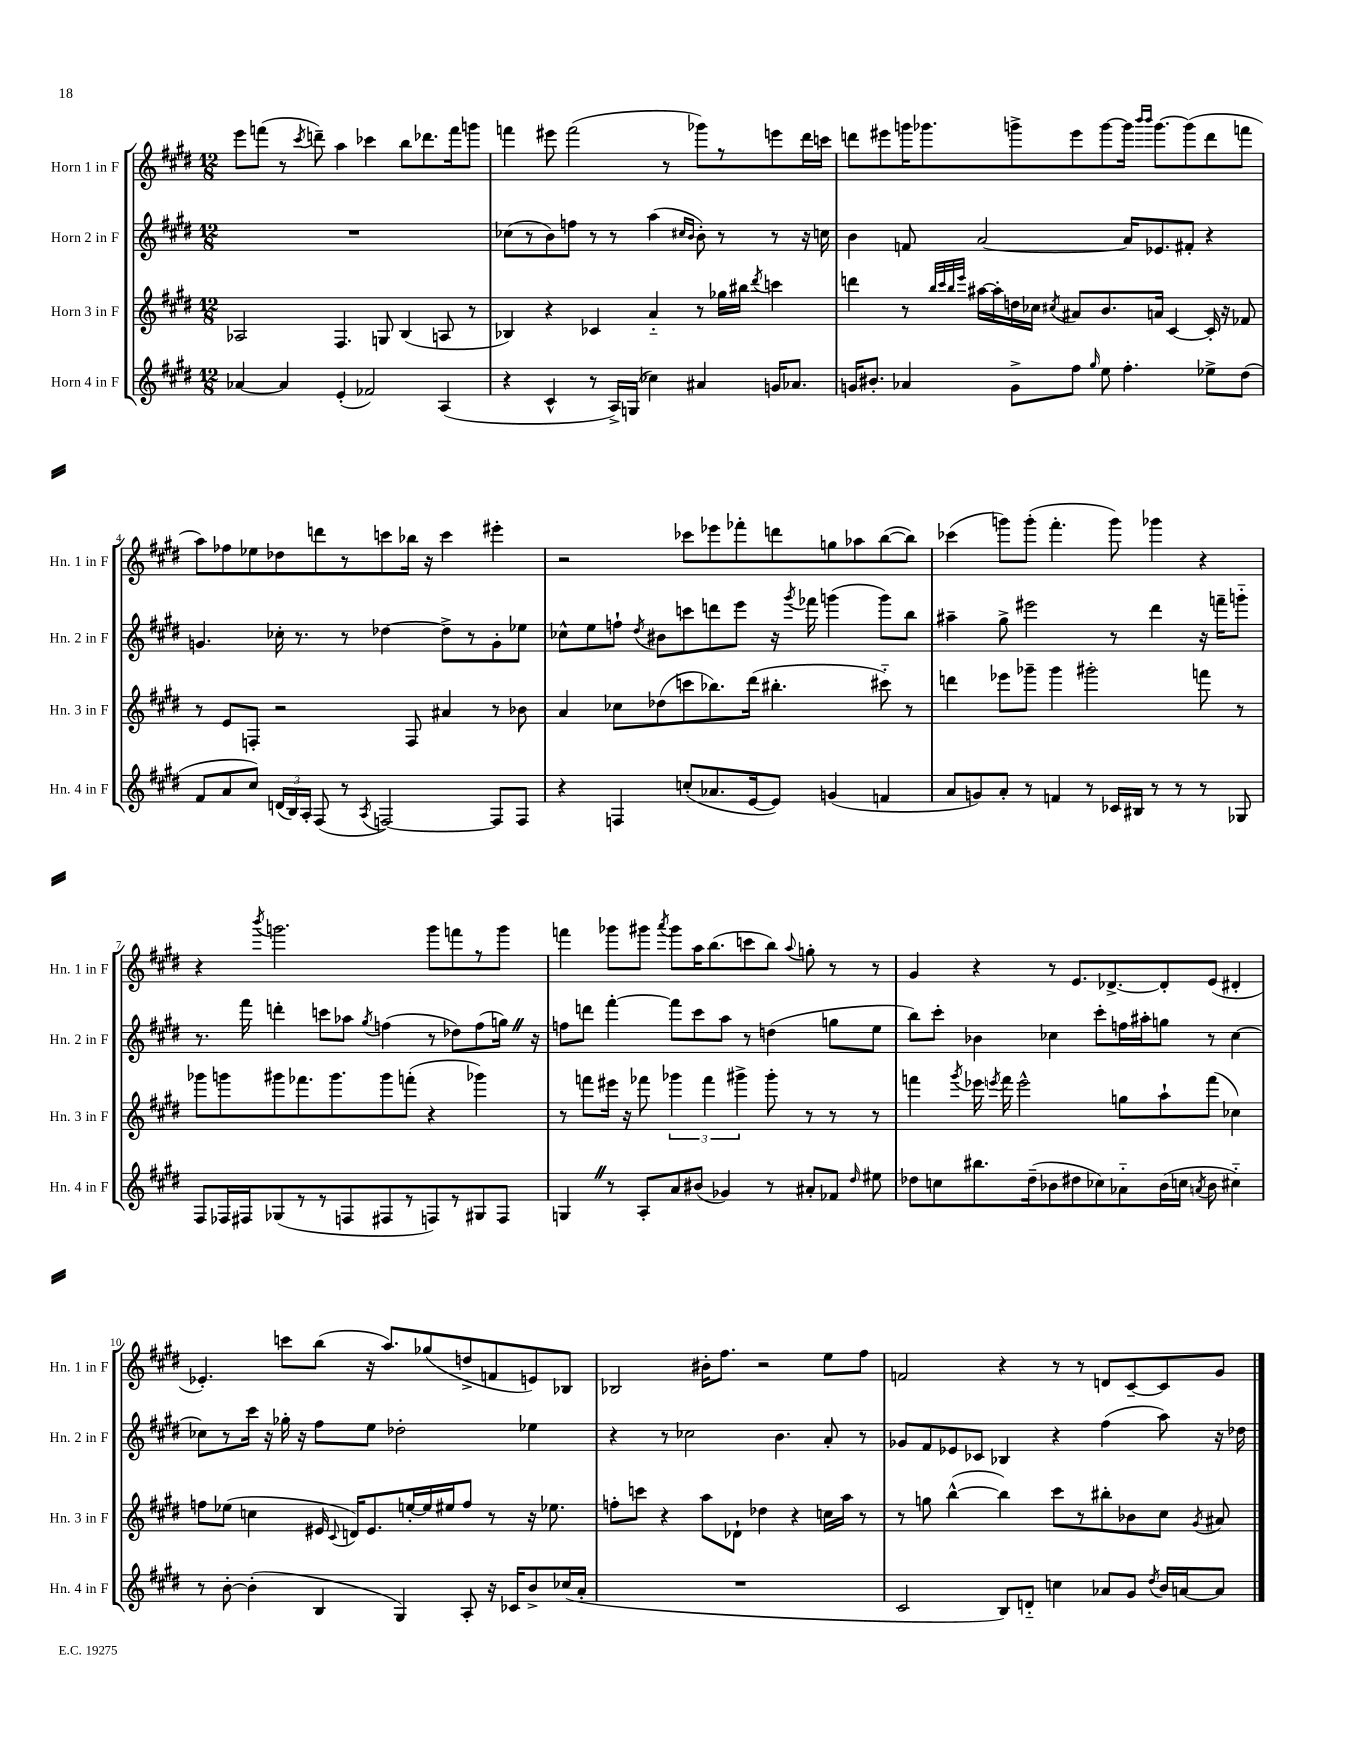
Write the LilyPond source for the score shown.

<<
\new StaffGroup <<
\new Staff = "s0" \with { instrumentName = "Horn 1 in F" shortInstrumentName = "Hn. 1 in F" } {
    \clef treble \key e \major \numericTimeSignature \time 12/8
    \autoBeamOff e'''8[ f'''8]( r8 \acciaccatura { cis'''8 } d'''8--) a''4 ces'''4 b''8[ des'''8. f'''16 g'''8] |
    f'''4 eis'''8 f'''2( r8 ges'''8[) r8 e'''8 dis'''16 c'''16] |
    d'''8[ eis'''8 g'''16 ges'''8. g'''8-> eis'''8 g'''8~ g'''16] \grace { b'''16[ b'''16] } g'''8.[~ g'''8( d'''8 f'''8] |
    a''8[) fes''8 ees''8 des''8 d'''8 r8 c'''8 bes''16] r16 c'''4 eis'''4-. |
    r2 ces'''8[ ees'''8 fes'''8-. d'''8 g''8 aes''8 b''8~( b''8]) |
    ces'''4( g'''8[) g'''8]-.( fis'''4.-. g'''8) ges'''4 r4 |
    r4 \acciaccatura { b'''8 } g'''2. g'''8[ f'''8 r8 g'''8] |
    f'''4 ges'''8[ gis'''8] \acciaccatura { a'''8 } gis'''8[ a''16 b''8.( c'''8 b''8]) \appoggiatura { a''8 } g''8-. r8 r8 |
    gis'4 r4 r8 e'8.[ des'8.~-> des'8-. e'8]( dis'4-. |
    ees'4.-.) c'''8[ b''8]( r16 a''8.[) ges''8( d''8-> f'8 e'8) bes8] |
    bes2 bis'16[-. fis''8.] r2 e''8[ fis''8] |
    f'2 r4 r8 r8 d'8[ cis'8~-- cis'8 gis'8] \bar "|." |
}
\new Staff = "s1" \with { instrumentName = "Horn 2 in F" shortInstrumentName = "Hn. 2 in F" } {
    \clef treble \key e \major \numericTimeSignature \time 12/8
    \autoBeamOff R1. |
    ces''8[( r8 b'8) f''8] r8 r8 a''4( \grace { cis''16[ b'16] } b'8-.) r8 r8 r16 c''16 |
    b'4 f'8 a'2~ a'16[ ees'8. fis'8]-. r4 |
    g'4. ces''16-. r8. r8 des''4~ des''8[-> r8 g'8-. ees''8] |
    ces''8[-^ e''8 f''8]-! \acciaccatura { dis''8 } bis'8[ c'''8 d'''8 e'''8] r16 \acciaccatura { gis'''8 } fes'''16 g'''4( g'''8[) b''8] |
    ais''4-- gis''8-> eis'''2 r8 dis'''4 r16 f'''16[-- g'''8]-_ |
    r8. fis'''16 d'''4-. c'''8[ aes''8] \acciaccatura { gis''8 } f''4( r8 des''8[) f''8( g''16]) \once \override BreathingSign.text = \markup { \musicglyph "scripts.caesura.straight" } \breathe r16 |
    f''8[ d'''8] fis'''4~-. fis'''8[ cis'''8 a''8] r8 d''4( g''8[ e''8] |
    b''8[) cis'''8]-. bes'4 ces''4 cis'''8[-. f''16 ais''16-. g''8] r8 ces''4~ |
    ces''8[ r8 cis'''16] r16 ges''16-. r16 fis''8[ e''8] des''2-. ees''4 |
    r4 r8 ces''2 b'4. a'8-. r8 |
    ges'8[ fis'8 ees'8 ces'8] bes4 r4 fis''4( a''8) r16 des''16 \bar "|." |
}
\new Staff = "s2" \with { instrumentName = "Horn 3 in F" shortInstrumentName = "Hn. 3 in F" } {
    \clef treble \key e \major \numericTimeSignature \time 12/8
    \autoBeamOff aes2 fis4. g8 b4( a8 r8 |
    bes4) r4 ces'4 a'4-_ r8 ges''16[ bis''16] \acciaccatura { dis'''8 } c'''4 |
    d'''4 r8 \grace { b''32[ cis'''32 b''32 e'''32] } ais''16[~ ais''16-. d''16 ces''16] \acciaccatura { cis''8 } ais'8[ b'8. a'16] cis'4~ cis'16-. r16 fes'8 |
    r8 e'8[ f8]-. r2 f8 ais'4 r8 bes'8 |
    a'4 ces''8[ des''8( c'''8 bes''8.) dis'''16]( bis''4.-. cis'''8-_) r8 |
    d'''4 ees'''8[ ges'''8]-- ges'''4 gis'''2-. f'''8 r8 |
    ges'''8[ g'''8 gis'''8 fes'''8. gis'''8. gis'''8 f'''8]-.( r4 ges'''4) |
    r8 f'''8[ eis'''16] r16 fes'''8 \tuplet 3/2 { ges'''4 fes'''4 gis'''4-> } gis'''8-. r8 r8 r8 |
    f'''4 \acciaccatura { gis'''8 } ees'''16 \acciaccatura { e'''8 } f'''16 e'''2-^ g''8[ a''8-! f'''8]( ces''4) |
    f''8[ ees''8]( c''4 eis'16 \appoggiatura { cis'8 } d'16[) eis'8. e''16~-. e''16 eis''16 f''8] r8 r16 ees''8. |
    f''8[-. c'''8] r4 a''8[ des'8]-! des''4 r4 c''16[ a''16] r8 |
    r8 g''8 b''4~-^( b''4) cis'''8[ r8 bis''8-. bes'8 cis''8] \acciaccatura { gis'8 } ais'8 \bar "|." |
}
\new Staff = "s3" \with { instrumentName = "Horn 4 in F" shortInstrumentName = "Hn. 4 in F" } {
    \clef treble \key e \major \numericTimeSignature \time 12/8
    \autoBeamOff aes'4~ aes'4 e'4-.( fes'2) a4( |
    r4 cis'4-^ r8 a16[->) g16]( ces''4) ais'4 g'16[ aes'8.] |
    g'16[ bis'8.]-. aes'4 g'8[-> fis''8] \grace { gis''16 } e''8 fis''4.-. ees''8[-> dis''8]( |
    fis'8[ a'8 cis''8]) \tuplet 3/2 { d'16[( b16) a16]-. } fis8( r8 \acciaccatura { a8 } f2~) f8[ f8] |
    r4 f4 c''8[-.( aes'8. e'16~ e'8]) g'4( f'4 |
    a'8[ g'8) a'8]-. r8 f'4 r8 ces'16[ bis16] r8 r8 r8 ges8 |
    fis8[ fes16 fis16 ges8( r8 r8 f8 fis8 r8 f8) r8 gis8 f8] |
    g4 \once \override BreathingSign.text = \markup { \musicglyph "scripts.caesura.straight" } \breathe r8 a8[-. a'8 bis'8]( ges'4) r8 ais'8[-. fes'8] \grace { dis''16 } eis''8 |
    des''8[ c''8 bis''8. des''16--( bes'8 dis''8 ces''8) aes'8-_ bes'16( c''16] \acciaccatura { a'8 } bes'8 cis''4-_) |
    r8 b'8~-. b'4-.( b4 gis4) a8-. r16 ces'16[ b'8-> ces''16( a'16]-. |
    R1. |
    cis'2 b8[) d'8]-_ c''4 aes'8[ gis'8] \acciaccatura { dis''8 } b'16[ a'16~ a'8] \bar "|." |
}
>>
>>
